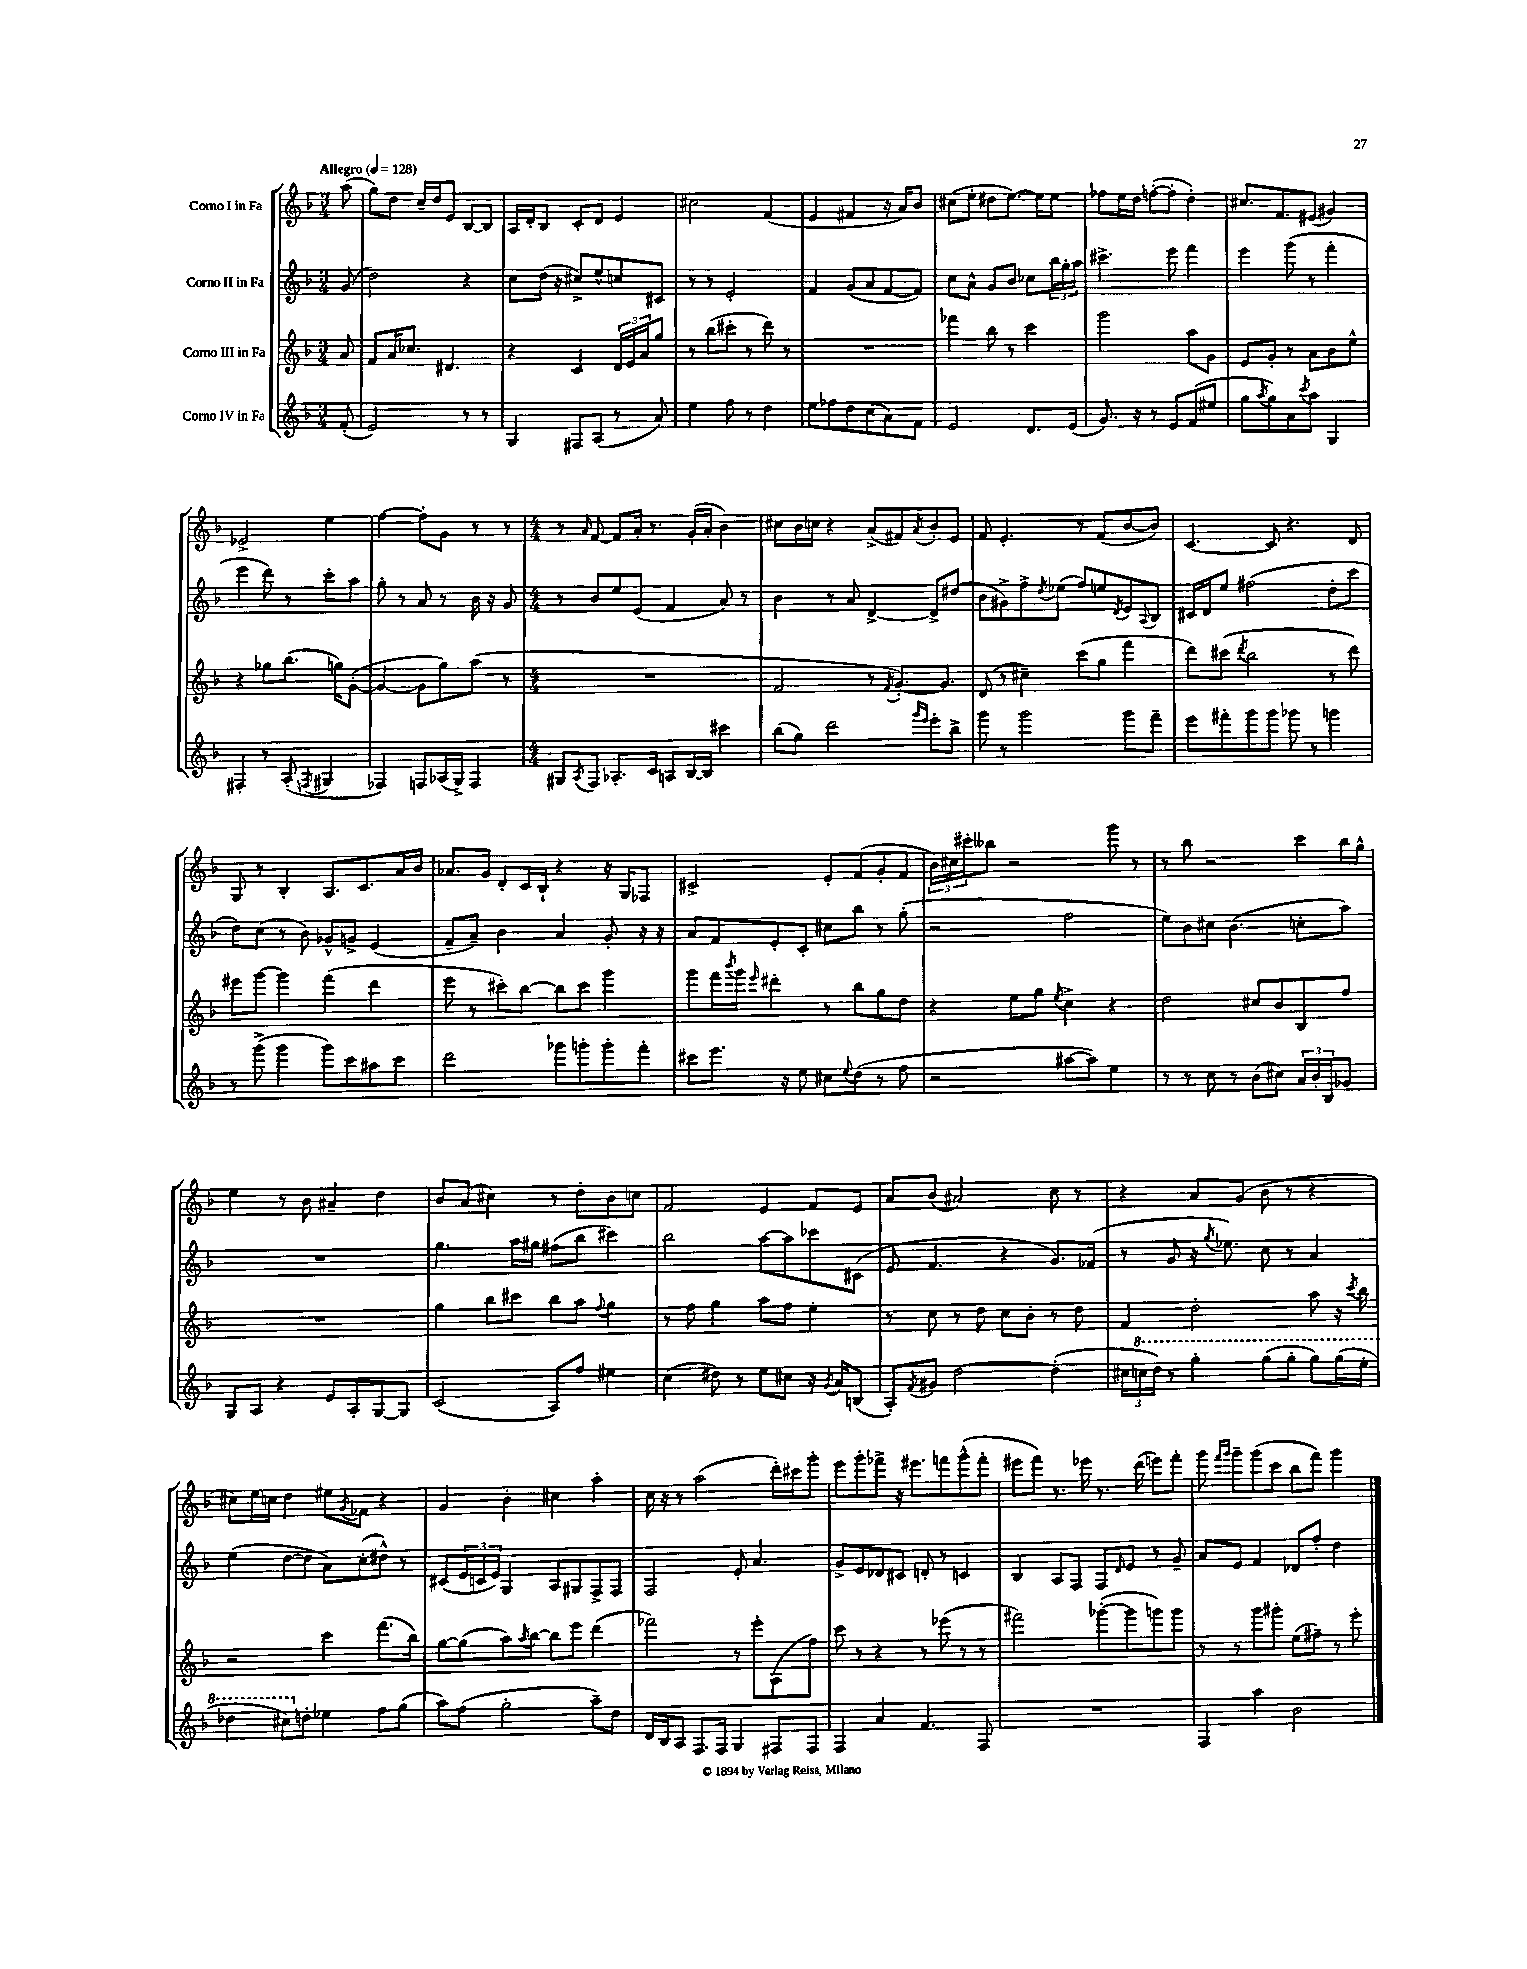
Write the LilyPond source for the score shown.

<<
\new StaffGroup <<
\new Staff = "s0" \with { instrumentName = "Corno I in Fa" } {
    \clef treble \key f \major \numericTimeSignature \time 3/4 \partial 8 \tempo "Allegro" 4 = 128
    a''8( |
    g''8) d''8 c''16-- d''16 e'8 bes8~ bes8 |
    a16 d'16-. bes8 c'8-. d'8 e'4 |
    cis''2 f'4( |
    e'4 fis'4 r16 a'16) bes'8 |
    cis''8( e''8-. dis''8 e''8.~) e''16 e''8 |
    fes''8 e''16 d''16 f''8~-.( f''8-. d''4-.) |
    cis''8. f'8. eis'8( gis'4) |
    ees'2-> e''4 |
    f''4~ f''8-. g'8 r8 r8 |
    \numericTimeSignature \time 4/4 r8 \grace { a'16 } f'8~ f'8 a'16-. r8. g'16-.( a'16-. bes'4) |
    cis''8 bes'16 c''16 r4 a'8->( fis'8) \acciaccatura { a'8 } bes'8-. e'8 |
    f'8 e'4.-. r8 f'8( bes'8~ bes'8) |
    c'4.~ c'8 r4. d'8 |
    g8 r8 bes4-. a8. c'8. a'16 bes'16 |
    aes'8. g'16 d'8-. c'16 bes16-! r4 r16 g16 fes8 |
    cis'2-> e'8-. f'8( g'8-. f'8 |
    \tuplet 3/2 { bes'16) cis''16 cis'''16-. } beses''8 r2 g'''8 r8 |
    r8 bes''8 r2 c'''8 bes''16 g''16-^ |
    e''4 r8 bes'8 ais'4-- d''4 |
    bes'8 a'8( cis''4) r8 d''8-. bes'8 c''8 |
    f'2 e'4 f'8 e'8 |
    a'8 bes'8( ais'2) c''8 r8 |
    r4 a'8 g'8( bes'8 r8 r4 |
    cis''8) e''16 c''16 d''4 eis''8 \acciaccatura { g'8 } fes'8 r4 |
    g'4 bes'4-. cis''4 a''4-. |
    c''16 r16 r8 a''2( d'''16-.) cis'''16 g'''8-. |
    e'''8 g'''8-. fes'''8-> r16 eis'''8. f'''8 g'''8-^( f'''8-. |
    eis'''8 f'''8) r8. ees'''16 r8. d'''16( e'''8) f'''8-. |
    g'''8 \grace { f'''16 g'''16 } g'''8-- g'''8( c'''8 bes''8 f'''8) g'''4 \bar "|." |
}
\new Staff = "s1" \with { instrumentName = "Corno II in Fa" } {
    \clef treble \key f \major \numericTimeSignature \time 3/4 \partial 8
    g'8( |
    d''2) r4 |
    c''8 d''16( r16 cis''8->) e''8-^ c''8 cis'8 |
    r8 r8 e'2-. |
    f'4 g'8( a'8 f'8~ f'8) |
    c''8 a'8-^ g'8 bes'8 ces''8 \tuplet 3/2 { bes''16 g''16-. a''16 } |
    cis'''4.-> e'''8 f'''4 |
    e'''4 g'''8( r8 f'''4-. |
    e'''4 d'''8) r8 c'''8-. a''8 |
    g''8-. r8 a'8 r8 bes'16 r16 g'8 |
    \numericTimeSignature \time 4/4 r8 bes'8 e''8 e'8( f'4 a'8) r8 |
    bes'4 r8 a'8 d'4~-> d'8-> dis''8( |
    bes'8 gis'8->) f''8-> \acciaccatura { d''8 } ees''8( f''8) e''8 \acciaccatura { d'8 } e'8 \appoggiatura { a8 } bes8 |
    cis'16 d'16 e''8 fis''2( d''8-. c'''8 |
    d''8) c''8( r8 bes'8) ges'8-^ g'8-> e'4( |
    f'8-- a'8--) bes'4 a'4 g'8-. r16 r16 |
    a'8 f'8 e'8-. c'8-. cis''8 bes''8 r8 g''8-.( |
    r2 f''2 |
    e''8) bes'8 cis''8 bes'4.( c''8-. a''8) |
    R1 |
    g''4. a''16 gis''16 fis''8( bes''8 cis'''4) |
    bes''2 a''8~ a''8 ces'''8 cis'8( |
    e'8 f'4. r4 g'8.) fes'16( |
    r8 g'8 r16 \acciaccatura { g''8 } ees''8.) c''8 r8 a'4 |
    e''4( d''8~ d''8 a'8) c''8-.( dis''8-^) r8 |
    cis'8( \tuplet 3/2 { e'16 c'16 e'16) } g4 a8 gis8 f8-> f8 |
    f2 e'8-. a'4. |
    g'8-> e'8 des'8 cis'8 d'8-. r8 c'4 |
    bes4 a8 f8 f8 \grace { d'16 } e'8 r8 g'8-- |
    a'8 e'8 f'4 des'8 f''8-. d''4 \bar "|." |
}
\new Staff = "s2" \with { instrumentName = "Corno III in Fa" } {
    \clef treble \key f \major \numericTimeSignature \time 3/4 \partial 8
    a'8 |
    f'8 a'16 ces''8. dis'4. |
    r4 c'4 \tuplet 3/2 { d'16 e'16 a'16 } g''8 |
    r8 bes''8( cis'''8-. r8 d'''8) r8 |
    R2. |
    fes'''4 bes''8 r8 c'''4 |
    g'''2 a''8 g'8 |
    e'8 g'8-. r8 a'8 bes'8 e''8-^ |
    r4 ges''8 bes''8.( g''16) g'8~-.( |
    g'4~ g'8 g''8) a''8( r8 |
    \numericTimeSignature \time 4/4 R1 |
    f'2 r8 \acciaccatura { f'8 } g'8.~-.) g'8. |
    d'8( r8 cis''4--) c'''8( g''8 f'''4 |
    d'''8) cis'''8( \acciaccatura { d'''8 } bes''2 r8 d'''8) |
    eis'''8 g'''8~ g'''4 f'''4( d'''4 |
    e'''8 r8 cis'''8-.) bes''8~ bes''8 cis'''8 g'''4 |
    g'''8 f'''16 \acciaccatura { bes'''8 } g'''16 \grace { e'''16 } dis'''4-. r8 bes''8 g''8 d''8 |
    r4 e''8 g''8 \acciaccatura { e''8 } c''4-> r4 |
    d''2 cis''8 bes'8 bes8 f''8 |
    R1 |
    g''4 bes''8 cis'''8 bes''8 a''8 \appoggiatura { f''8 } g''4 |
    r8 f''8 g''4 a''8 f''8 e''4-. |
    r8 c''8 r8 d''8 c''8 bes'8-. r8 d''8 |
    f'4 d''2-. a''8 r16 \acciaccatura { c'''8 } bes''16 |
    r2 c'''4 f'''8.( bes''16) |
    g''8~ g''8( a''8) \acciaccatura { a''8 } bes''8~ bes''8 e'''8 d'''4( |
    fes'''2) r8 e'''8-. a8( f''8) |
    c'''8 r8 r4 r8 ees'''8( r8 r8 |
    fis'''2) ges'''8~-.( ges'''8 g'''8) g'''8 |
    r8 r8 g'''8 gis'''8-. e''8( fis''8--) r8 e'''8-. \bar "|." |
}
\new Staff = "s3" \with { instrumentName = "Corno IV in Fa" } {
    \clef treble \key f \major \numericTimeSignature \time 3/4 \partial 8
    f'8-.( |
    e'2) r8 r8 |
    g4 fis8 a8( r8 a'8) |
    e''4 f''8 r8 d''4 |
    e''8 fes''8 d''8 c''8( a'8) f'8 |
    e'2 d'8. e'16( |
    g'8.) r16 r8 e'8 f'8( eis''8 |
    g''8 \acciaccatura { a''8 } g''8) a'8 \acciaccatura { c'''8 } a''8 g4 |
    fis4-. r8 a8-.( \acciaccatura { f8 } gis4 |
    fes4) f8 aes16( g16->) f4 |
    \numericTimeSignature \time 4/4 gis8 \acciaccatura { a8 } f8 aes8.-. c'16 a8 bes16~ bes16 cis'''4 |
    bes''8( g''8) d'''2 \grace { g'''16 e'''16 } e'''8-. bes''8-> |
    g'''8 r8 g'''2 g'''8 f'''8-- |
    e'''8 fis'''8-. g'''8 g'''8 ges'''8 r8 g'''4 |
    r8 g'''8->( g'''4 g'''8) c'''8 ais''8 c'''8 |
    d'''2 ges'''8 g'''8-. g'''8-. f'''8-. |
    cis'''8 e'''8. r16 e''8 cis''8 \appoggiatura { e''8 } d''8( r8 f''8 |
    r2 ais''8~ ais''8) e''4 |
    r8 r8 c''8 r8 bes'8( cis''8) \tuplet 3/2 { a'16 bes'16-. bes16 } ges'8 |
    g8 a8 r4 e'8 a8-. g8~ g8 |
    c'2( a8) f''8 eis''4 |
    c''4( dis''8) r8 e''8 cis''8 r16 \acciaccatura { g'8 } a'16 b8( |
    a8-.) \acciaccatura { f'8 } gis'8 d''2~ d''4-.( |
    \tuplet 3/2 { cis''16 \ottava #1 c'''!16 d'''16) } r8 g'''4-. g'''8( g'''8-. g'''8) g'''16( e'''16-. |
    des'''4 cis'''8) \ottava #0 d''!8-. ees''4 f''8 g''8( |
    a''8) f''8( g''2-. a''8--) d''8 |
    d'16 bes16 a8 f8. f16 g4 fis8 fis8 |
    f4 a'4 f'4. f8 |
    R1 |
    f4 a''4 bes'2 \bar "|." |
}
>>
>>
\layout { \context { \Score \remove "Bar_number_engraver" } }
